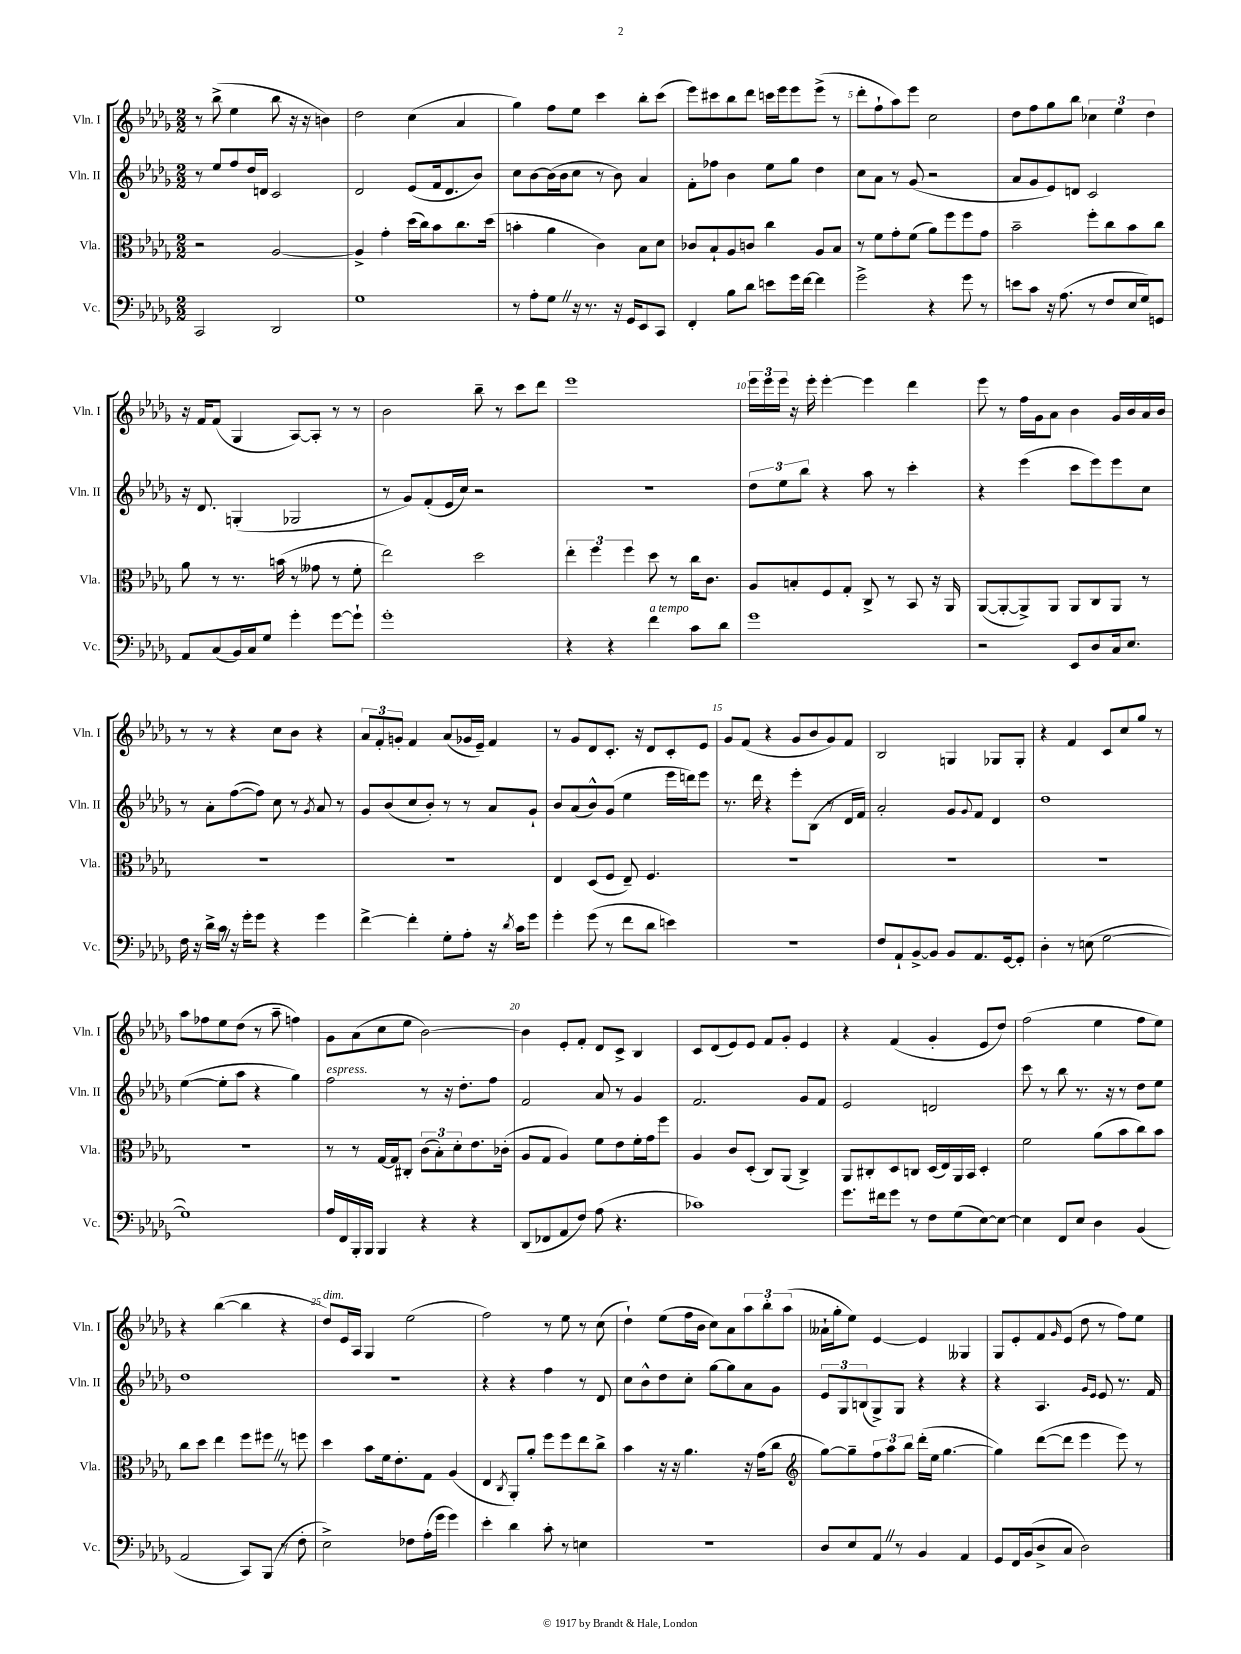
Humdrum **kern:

**kern	**kern	**kern	**kern
*part4	*part3	*part2	*part1
*staff4	*staff3	*staff2	*staff1
*I"Vc.	*I"Vla.	*I"Vln. II	*I"Vln. I
*I'Vc.	*I'Vla.	*I'Vln. II	*I'Vln. I
*clefF4	*clefC3	*clefG2	*clefG2
*k[b-e-a-d-g-]	*k[b-e-a-d-g-]	*k[b-e-a-d-g-]	*k[b-e-a-d-g-]
*M2/2	*M2/2	*M2/2	*M2/2
=1	=1	=1	=1
2CC/	2r	8r	8r
.	.	8ee-/L	(8bb-^\
.	.	8ff/	4ee-\
.	.	16dd-/L	.
.	.	16dn/JJ	.
2DD-/	[2A-/	2c/	8bb-\
.	.	.	16r
.	.	.	16r
.	.	.	4bn\)
=2	=2	=2	=2
1G-	4A-^/]	2d-/	2dd-\
.	4g-'\	.	.
.	(16dd-\LL	(8e-/L	(4cc\
.	16cc\J)	.	.
.	8b-\	16f/k	.
.	.	8.d-/	.
.	8.cc\	.	4a-/
.	.	8b-/J)	.
.	(16dd-\Jk	.	.
=3	=3	=3	=3
8r	4bn'\	8cc\L	4gg-\)
8A-'\L	.	[8b-\	.
8G-Z\J	4a-\	(16b-\L]	8ff\L
.	.	16b-\J	.
16r	.	8cc\J	8ee-\J
8.r	.	.	.
.	4c\)	8r	4ccc\
16r	.	8b-\)	.
16GG-/KL	.	.	.
8EE-/	8B-\L	4a-/	8bb-'\L
8CC/J	8d-\J	.	(8ccc\J
=4	=4	=4	=4
4FF'/	8c-X/L	8f'\L	8eee-\L)
.	8B-`/	8ff-X\J	8ccc#X\
8B-\L	8A-/	4b-\	8bb-\
8d-\J	8cn/J	.	8ddd-\J
8en\L	4cc\	8ee-\L	16cccn\LL
.	.	.	16eee-\J
16g-\L	.	8gg-\J	8eee-\
[16f\JJ	.	.	.
4f\]	8A-/L	4dd-\	(8eee-^\J
.	8B-/J	.	8r
=5	=5	=5	=5
2g-^\	8r	8cc\L	8ddd-'\L
.	8f\L	8a-\J	8ff`\
.	8g-'\	8r	8aa-\)
.	(8f\J	(8g-/	8eee-\J
4r	8a-\L)	2r	2cc\
.	8ff\	.	.
8g-\	8ff\	.	.
8r	8g-\J	.	.
=6	=6	=6	=6
8en\L	2b-~\	8a-/L	8dd-\L
8c\J	.	8g-/	8ff\
16r	.	8e-/)	8gg-\
(8.A-\	.	.	.
.	.	8dn/J	8bb-\J
8r	8ff'\L	2c/	6cc-X\
8F/L	8cc\	.	.
.	.	.	6ee-\
16E-/L	8b-\	.	.
16G-/J)	.	.	.
.	.	.	6dd-\
8GGn/J	8cc\J	.	.
!!LO:LB:g=z
=7	=7	=7	=7
8AA-/L	8a-\	16r	16r
.	.	8.d-/	16f/KL
(8C/	8r	.	(8f/J
16BB-/L)	8.r	(4Gn'/	4G-/
16C/J	.	.	.
8G-/J	.	.	.
.	(16bn\	.	.
4g-'\	8r	2G-X/	[8A-/L)
.	8g--X\	.	8A-'/J]
[8g-\L	8r	.	8r
8g-`\J]	8f'\	.	8r
=8	=8	=8	=8
1g-'	2ee-\)	8r	2b-\
.	.	8g-/L)	.
.	.	(8f'/	.
.	.	16e-/L	.
.	.	16cc/JJ)	.
.	2dd-\	2r	8bb-~\
.	.	.	8r
.	.	.	8ccc\L
.	.	.	8ddd-\J
=9	=9	=9	=9
4r	6ee-'\	1r	1eee-
.	6ff\	.	.
4r	.	.	.
.	6ff\	.	.
!LO:TX:a:i:t=a tempo	!	!	!
4f\	8dd-\	.	.
.	8r	.	.
8c\L	16cc\KL	.	.
.	8.c\J	.	.
8d-\J	.	.	.
=10	=10	=10	=10
1g-	8A-/L	12dd-\L	24eee-\LL
.	.	.	24eee-\
.	.	12ee-\	24eee-\JJ
.	8Bn'/	.	16r
.	.	12bb-\J	.
.	.	.	16eee-'\
.	8F/	4r	[4eee-'\
.	8G-'/J	.	.
.	8C^/	8aa-\	4eee-\]
.	8r	8r	.
.	8BB-/	4ccc'\	4ddd-\
.	16r	.	.
.	16AA-/	.	.
=11	=11	=11	=11
2r	([8AA-/L	4r	8eee-\
.	8AA-'/_	.	8r
.	8AA-^/])	(4eee-\	16ff\LL
.	.	.	16g-\J
.	8AA-/J	.	8a-\J
8EE-/L	8AA-/L	8ccc\L	4b-\
8D-/	8C/	8eee-\)	.
16C/k	8AA-/J	8eee-\	16g-/LL
8.E-/J	.	.	16b-/
.	8r	8cc\J	16a-/
.	.	.	16b-/JJ
!!LO:LB:g=z
=12	=12	=12	=12
16F\	1r	8r	8r
16r	.	.	.
16d-^\LL	.	8a-'\L	8r
16cZ\JJ	.	.	.
16r	.	([8ff\	4r
16g-'\KL	.	.	.
8g-\J	.	8ff\J])	.
4r	.	8cc\	8cc\L
.	.	8r	8b-\J
.	.	8qg-/	.
4g-\	.	8a-/	4r
.	.	8r	.
=13	=13	=13	=13
[4f^\	1r	8g-/L	12a-/L
.	.	.	12f'/
.	.	(8b-/	.
.	.	.	12gn'/J
4f'\]	.	8cc/	4f/
.	.	8b-'/J)	.
8G-'\L	.	8r	(8a-/L
8A-'\J	.	8r	16g-X/L
.	.	.	16e-~/JJ)
16r	.	8a-/L	4f/
8qd-/	.	.	.
16c\KL	.	.	.
8g-\J	.	8g-`/J	.
=14	=14	=14	=14
4g-'\	4E-/	8b-/L	8r
.	.	(8a-/	8g-/L
(8g-\	(8D-/L	8b-^^/)	8d-/
8r	8F/J	(8g-/J	8.c'/J
8f\L	8E-~/)	4ee-\	.
.	.	.	16r
8d-\J	4.F/	.	8d-/L
4en\)	.	16eee-\LL	8c'/
.	.	16dddn\J)	.
.	.	8eee-\J	8e-/J
=15	=15	=15	=15
1r	1r	8.r	8g-/L
.	.	.	(8f/J
.	.	16ddd-\	.
.	.	4r	4r
.	.	8eee-'\L	8g-/L
.	.	(8B-\J	8b-/
.	.	8r	8g-/)
.	.	16d-/LL	8f/J
.	.	16f/JJ)	.
=16	=16	=16	=16
8F/L	1r	2a-'/	2B-/
8AA-`/	.	.	.
[8BB-^/	.	.	.
8BB-/J]	.	.	.
8BB-/L	.	8g-/L	4Gn/
.	.	8qqg-/	.
8.AA-/	.	8f/J	.
.	.	4d-/	8G-X/L
[16GG-/k	.	.	.
8GG-'/J]	.	.	8G-'/J
=17	=17	=17	=17
4D-'\	1r	1dd-	4r
8r	.	.	4f/
(8En\	.	.	.
[2G-\	.	.	8c/L
.	.	.	8cc/
.	.	.	8gg-/J
.	.	.	8r
!!LO:LB:g=z
=18	=18	=18	=18
1G-])	1r	([4ee-\	8aa-\L
.	.	.	8ff-X\
.	.	8ee-'\L]	8ee-\
.	.	8aa-\J	(8dd-\J
.	.	4r	8r
.	.	.	8aa-~\
.	.	4gg-\)	4ffn\)
=19	=19	=19	=19
!	!	!LO:TX:a:i:t=espress.	!
16A-/LL	8r	2ff\	8g-\L
16FF/	.	.	.
16BBB-'/	8r	.	(8a-\
16BBB-/JJ	.	.	.
4BBB-/	[16G-/LL	.	8cc\
.	16G-/J]	.	.
.	8C#X'/J	.	8ee-\J
4r	(12c\L	8r	[2b-\)
.	12B-'\)	.	.
.	.	16r	.
.	12d-'\	.	.
.	.	8.dd-'\L	.
4r	8.e-\	.	.
.	.	8ff\J	.
.	(16c-X'\Jk	.	.
=20	=20	=20	=20
(8DD-/L	8A-/L	2f/	4b-\]
8FF-X/	8G-/J	.	.
8AA-/	4A-/)	.	8e-'/L
8F/J)	.	.	8f'/J
(8A-\	8f\L	8a-/	8d-/L
4.r	8e-\	8r	8c^/J
.	16f'\L	4g-/	4B-/
.	16g-\J	.	.
.	8ff\J	.	.
=21	=21	=21	=21
1c-X)	4A-/	2.f/	8c/L
.	.	.	(8d-/
.	8c/L	.	8e-/)
.	(8D-'/J	.	8e-/J
.	8C/L)	.	8f/L
.	(8AA-/J	.	8g-'/J
.	4C^/)	8g-/L	4e-/
.	.	8f/J	.
=22	=22	=22	=22
8.g-\L	8AA-/L	2e-/	4r
.	8C#X'/	.	.
16f#X\k	.	.	.
8g-\J	8D-/	.	(4f/
8r	8Cn/J	.	.
8F\L	(16D-/LL	2dn/	4g-'/
.	16E-/)	.	.
(8G-\	16AA-/	.	.
.	16BB-/JJ	.	.
[8E-\)	4D-'/	.	8e-/L
8E-\J_	.	.	8dd-/J)
=23	=23	=23	=23
4E-\]	2f\	8ccc\	(2ff\
.	.	8r	.
8FF/L	.	8bb-\	.
8E-/J	.	8.r	.
4D-\	(8a-\L	.	4ee-\
.	.	16r	.
.	8b-\	8r	.
(4BB-/	8cc\)	8dd-\L	8ff\L
.	8b-\J	8ee-\J	8ee-\J)
!!LO:LB:g=z
=24	=24	=24	=24
2AA-/	8cc\L	1dd-	4r
.	8dd-\J	.	.
.	4ee-\	.	([4bb-\
8CC/L)	8ff\L	.	4bb-\]
(8BBB-/J	8ff#XZ\J	.	.
8r	8r	.	4r
8F'\	8ffn\	.	.
=25	=25	=25	=25
!	!	!	!LO:TX:a:i:t=dim.
2E-^\)	4dd-\	1r	8dd-/L)
.	.	.	16e-/L
.	.	.	16A-/JJ
.	8b-\L	.	4G-/
.	16f\k	.	.
.	8.e-'\	.	.
8F-X\L	.	.	(2ee-\
(16A-'\L	8G-\J	.	.
16g-\JJ	.	.	.
4g-\)	(4A-/	.	.
=26	=26	=26	=26
4e-'\	4E-/	4r	2ff\)
.	8qC/	.	.
4d-\	8AA-'/L)	4r	.
.	8a-'/J	.	.
8c'\	8ff\L	4ff\	8r
8r	8ff\	.	8ee-\
4En\	8ee-\	8r	8r
.	8cc^\J	8d-/	(8cc\
=27	=27	=27	=27
1r	4b-\	8cc\L	4dd-`\)
.	.	8b-^^\	.
.	16r	8dd-\	(8ee-\L
.	16r	.	.
.	4.a-\	8cc'\J	16ff\L
.	.	.	16b-\JJ
.	.	[8gg-\L	8cc\L)
.	.	8gg-\]	8a-\
.	16r	8a-\	12aa-\
.	(16g-\KL	.	.
.	.	.	12bb-'\
.	8cc\J	8g-\J	.
.	.	.	(12aa-\J
=28	=28	=28	=28
*	*clefG2	*	*
8D-/L	[8gg-\L)	12e-/L	16a--X`\LL
.	.	.	16gg-'\J
.	.	12G-/	.
8E-/	8gg-~\]	.	8ee-\J)
.	.	(12Bn/	.
8AA-Z/J	12ff\	8G-^/)	[4e-/
.	12aa-\	.	.
8r	.	8G-/J	.
.	12bb-\J	.	.
4BB-/	(16ddd-'\LL	4r	4e-/]
.	16ee-\JJ	.	.
.	[4.gg-\	.	.
4AA-/	.	4r	4G--X/
=29	=29	=29	=29
8GG-/L	4gg-\])	4r	8G-/L
16FF/L	.	.	8e-'/
(16BB-/J	.	.	.
8D-^/	([8ddd-\L	4.A-/	8f/
.	.	.	16qqg-/
8C/J	8ddd-\J]	.	(8e-/J
2D-\)	4eee-\	.	8dd-\
.	.	16qqg-/LL	.
.	.	16qqe-/JJ	.
.	.	8e-/	8r
.	8eee-\)	8.r	8ff\L)
.	8r	.	8ee-\J
.	.	16f/	.
==	==	==	==
*-	*-	*-	*-
